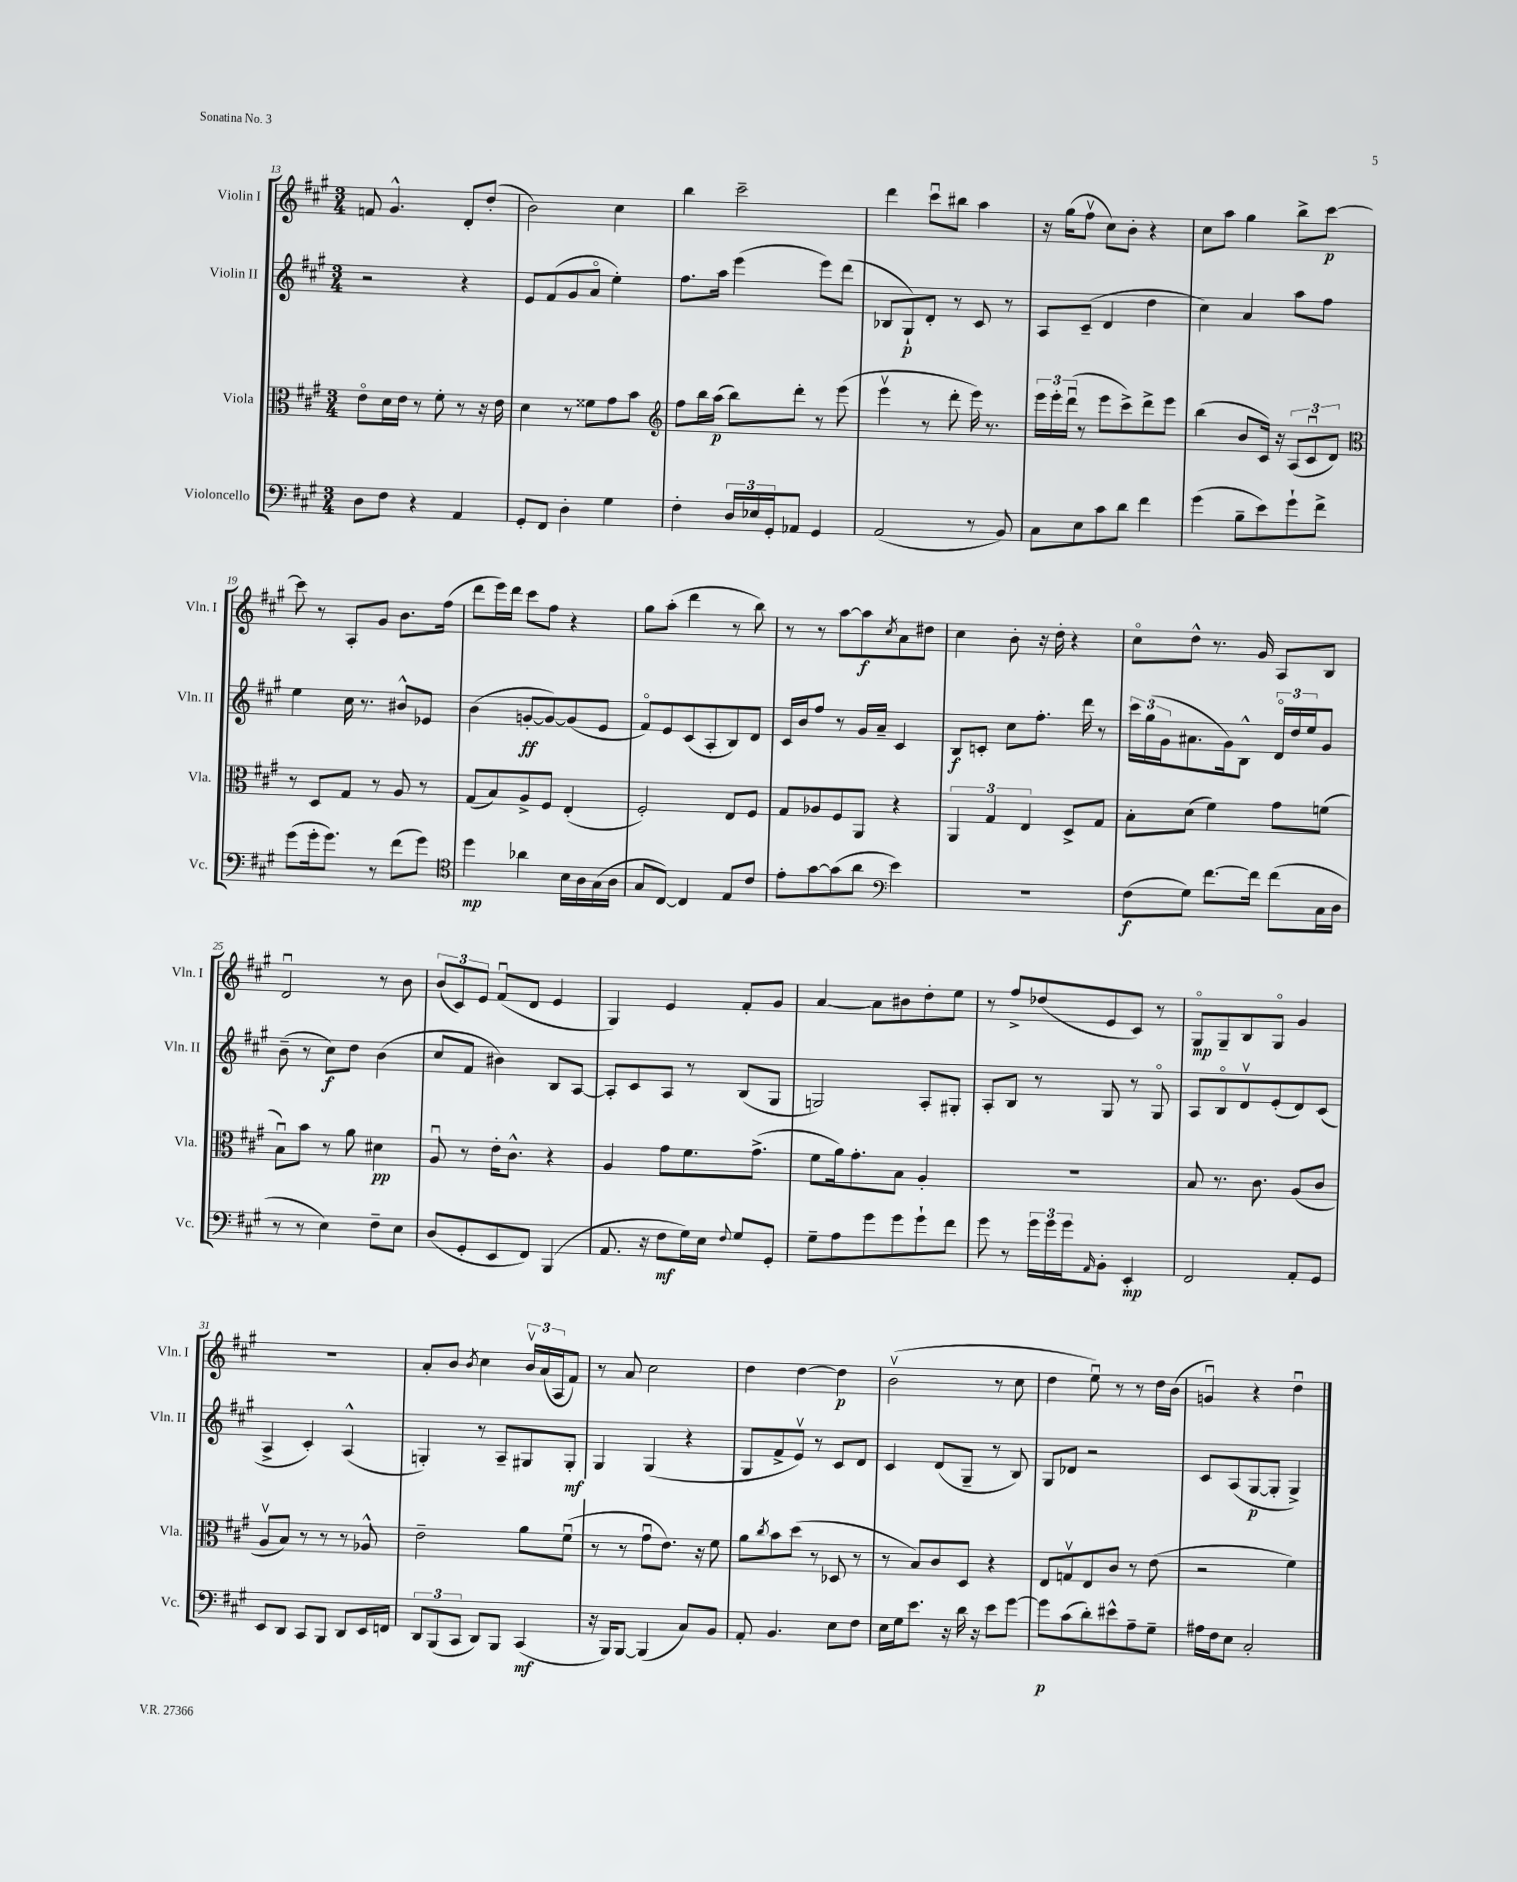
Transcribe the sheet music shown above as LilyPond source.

<<
\new StaffGroup <<
\new Staff = "s0" \with { instrumentName = "Violin I" shortInstrumentName = "Vln. I" } {
    \clef treble \key a \major \numericTimeSignature \time 3/4
    f'8 gis'4.-^ d'8-. d''8-.( |
    b'2) cis''4 |
    b''4 cis'''2-- |
    d'''4 cis'''8\downbow bis''8 a''4 |
    r16 gis''16( fis''8\upbow cis''8) b'8-. r4 |
    cis''8 a''8 gis''4 b''8-> cis'''8~\p |
    cis'''8 r8 a8-. gis'8 b'8. fis''16( |
    d'''8 e'''16) d'''16 cis'''8 fis''8 r4 |
    gis''8 a''8-.( d'''4 r8 b''8) |
    r8 r8 a''8~ a''8\f \acciaccatura { cis''8 } a'8 dis''8 |
    cis''4 b'8-. r16 d''16-. r4 |
    cis''8\flageolet d''8-^ r8. gis'16 a8 b8 |
    d'2\downbow r8 b'8 |
    \tuplet 3/2 { b'8( cis'8) e'8 } fis'8\downbow( d'8 e'4 |
    gis4) e'4 fis'8-. gis'8 |
    a'4~ a'8 bis'8 d''8-. e''8 |
    r8 fis''8-> des''8( e'8 cis'8) r8 |
    gis8\flageolet\mp gis8-- b8 gis8\flageolet gis'4 |
    R2. |
    a'8-. b'8 \acciaccatura { b'8 } cis''4 \tuplet 3/2 { b'16\upbow a'16( a16 } fis'8) |
    r8 a'8 cis''2 |
    d''4 d''4~ d''4\p |
    b'2\upbow( r8 cis''8 |
    d''4 e''8\downbow) r8 r8 d''16 b'16( |
    g'4\downbow) r4 d''4\downbow \bar "|." |
}
\new Staff = "s1" \with { instrumentName = "Violin II" shortInstrumentName = "Vln. II" } {
    \clef treble \key a \major \numericTimeSignature \time 3/4
    r2 r4 |
    e'8 fis'8( gis'8 a'8\flageolet e''4-.) |
    fis''8. a''16 e'''4( e'''8) d'''8( |
    bes8 gis8-!\p) d'8-. r8 cis'8 r8 |
    a8 cis'8--( d'4 d''4 |
    cis''4) a'4 a''8 fis''8 |
    e''4 cis''16 r8. bis'8-^ ees'8 |
    b'4( g'8~-.\ff g'8~) g'8( e'8 |
    fis'8\flageolet) e'8 cis'8( a8-. b8) d'8 |
    cis'16 b'16 fis''8 r8 gis'16 a'16-- cis'4 |
    b8\f c'8-. cis''8 fis''8.-. d'''16 r8 |
    \tuplet 3/2 { cis'''16 gis''16( gis'16 } ais'8. gis'16) b8-^ \tuplet 3/2 { d'16\flageolet d''16 e''16 } gis'8 |
    b'8--( r8 cis''8\f) d''8 b'4( |
    cis''8 fis'8 bis'4) b8 a8~ |
    a8-. cis'8 a8 r8 b8( gis8 |
    g2) a8-. gis8-. |
    a8-. b8 r8 gis8 r8 gis8\flageolet |
    a8 b8\flageolet d'8\upbow e'8-.( d'8) cis'8( |
    a4-> cis'4-.) a4-^( |
    g4-.) r8 a8-- gis8 gis8-.\mf |
    gis4 gis4( r4 |
    gis8 fis'8-> e'8\upbow) r8 cis'8 d'8 |
    cis'4 d'8( gis8-- r8 b8) |
    gis8 des'8 r2 |
    cis'8 a8( gis8~\p gis8-. gis4->) \bar "|." |
}
\new Staff = "s2" \with { instrumentName = "Viola" shortInstrumentName = "Vla." } {
    \clef alto \key a \major \numericTimeSignature \time 3/4
    e'8\flageolet d'16 e'16 r8 fis'8-. r8 r16 e'16 |
    d'4 r8 fisis'8 gis'8 b'8 |
    \clef treble fis''8 b''16 a''16\p( b''8) d'''8-. r8 e'''8( |
    e'''4\upbow r8 d'''8-. e'''16) r8. |
    \tuplet 3/2 { e'''16 e'''16-. d'''16\downbow( } r8 e'''8 cis'''8->) d'''8-> e'''8 |
    b''4( b'8 cis'16) r16 \tuplet 3/2 { a8( cis'8\downbow d'8) } |
    \clef alto r8 d8 gis8 r8 a8 r8 |
    gis8( b8) a8-> fis8 e4-.( |
    fis2-.) e8 fis8 |
    gis8 aes8 fis8 a,8 r4 |
    \tuplet 3/2 { a,4 gis4 e4 } d8-> gis8 |
    b8-. d'8( fis'4) gis'8 f'8( |
    b8\downbow) b'8 r8 a'8 dis'4\pp |
    a8\downbow r8 e'16-. cis'8.-^ r4 |
    a4 gis'8 fis'8. gis'8.->( |
    fis'8 a'16) gis'8.-. b8 a4-. |
    R2. |
    b8 r8. cis'8. a8( cis'8 |
    a8\upbow b8) r8 r8 r8 aes8-^ |
    e'2-- a'8 fis'8\downbow( |
    r8 r8 gis'8\downbow e'8.) r16 fis'8 |
    a'8 \acciaccatura { cis''8 } b'8 d''8( r8 des8 r8 |
    r8 b8) cis'8 d8 r4 |
    e8 g8\upbow e8 cis'8 r8 e'8( |
    r2 fis'4) \bar "|." |
}
\new Staff = "s3" \with { instrumentName = "Violoncello" shortInstrumentName = "Vc." } {
    \clef bass \key a \major \numericTimeSignature \time 3/4
    d8 fis8 r4 a,4 |
    gis,8-. fis,8 d4-. gis4 |
    fis4-. \tuplet 3/2 { d16 ees16 gis,16-. } aes,8 gis,4 |
    a,2( r8 b,8) |
    cis8 e8 cis'8 d'8 fis'4 |
    gis'4( b8-- e'8) gis'8-! fis'8-> |
    gis'8( gis'16-. gis'8.) r8 fis'8( gis'8) |
    \clef tenor d''4\mp aes'4 b16 a16 gis16( a16 |
    gis8 cis8~) cis4 e8 cis'8 |
    e'8-. gis'8~ gis'8( a'8 \clef bass e'4) |
    R2. |
    fis8\f( gis8) fis'8.~ fis'16 fis'8( cis16 d16 |
    r8 r8 e4) fis8-- e8 |
    d8( gis,8-. e,8 fis,8) b,,4( |
    a,8. r16 fis8\mf gis16) e16 \appoggiatura { fis8 } gis8 gis,8-. |
    gis8-- a8 gis'8 gis'8 gis'8-! fis'8 |
    gis'8 r8 \tuplet 3/2 { gis'16 gis'16 gis'16 } \grace { a,16 } b,8-. e,4-.\mp |
    fis,2 a,8-. gis,8 |
    e,8 d,8 cis,8 b,,8 d,8 e,16 f,16 |
    \tuplet 3/2 { d,8 b,,8( cis,8 } d,8) b,,8 cis,4\mf( |
    r16 b,,16) b,,8~ b,,4( cis8) b,8 |
    a,8-. b,4. e8 fis8 |
    e16 gis16 e'8. r16 d'16 r16 e'8 gis'8~ |
    gis'8\p cis'8( d'8-.) eis'8-^ a8-- gis8-- |
    ais16 fis16 e8 cis2-. \bar "|." |
}
>>
>>
\layout { \context { \Score currentBarNumber = #13 } }
